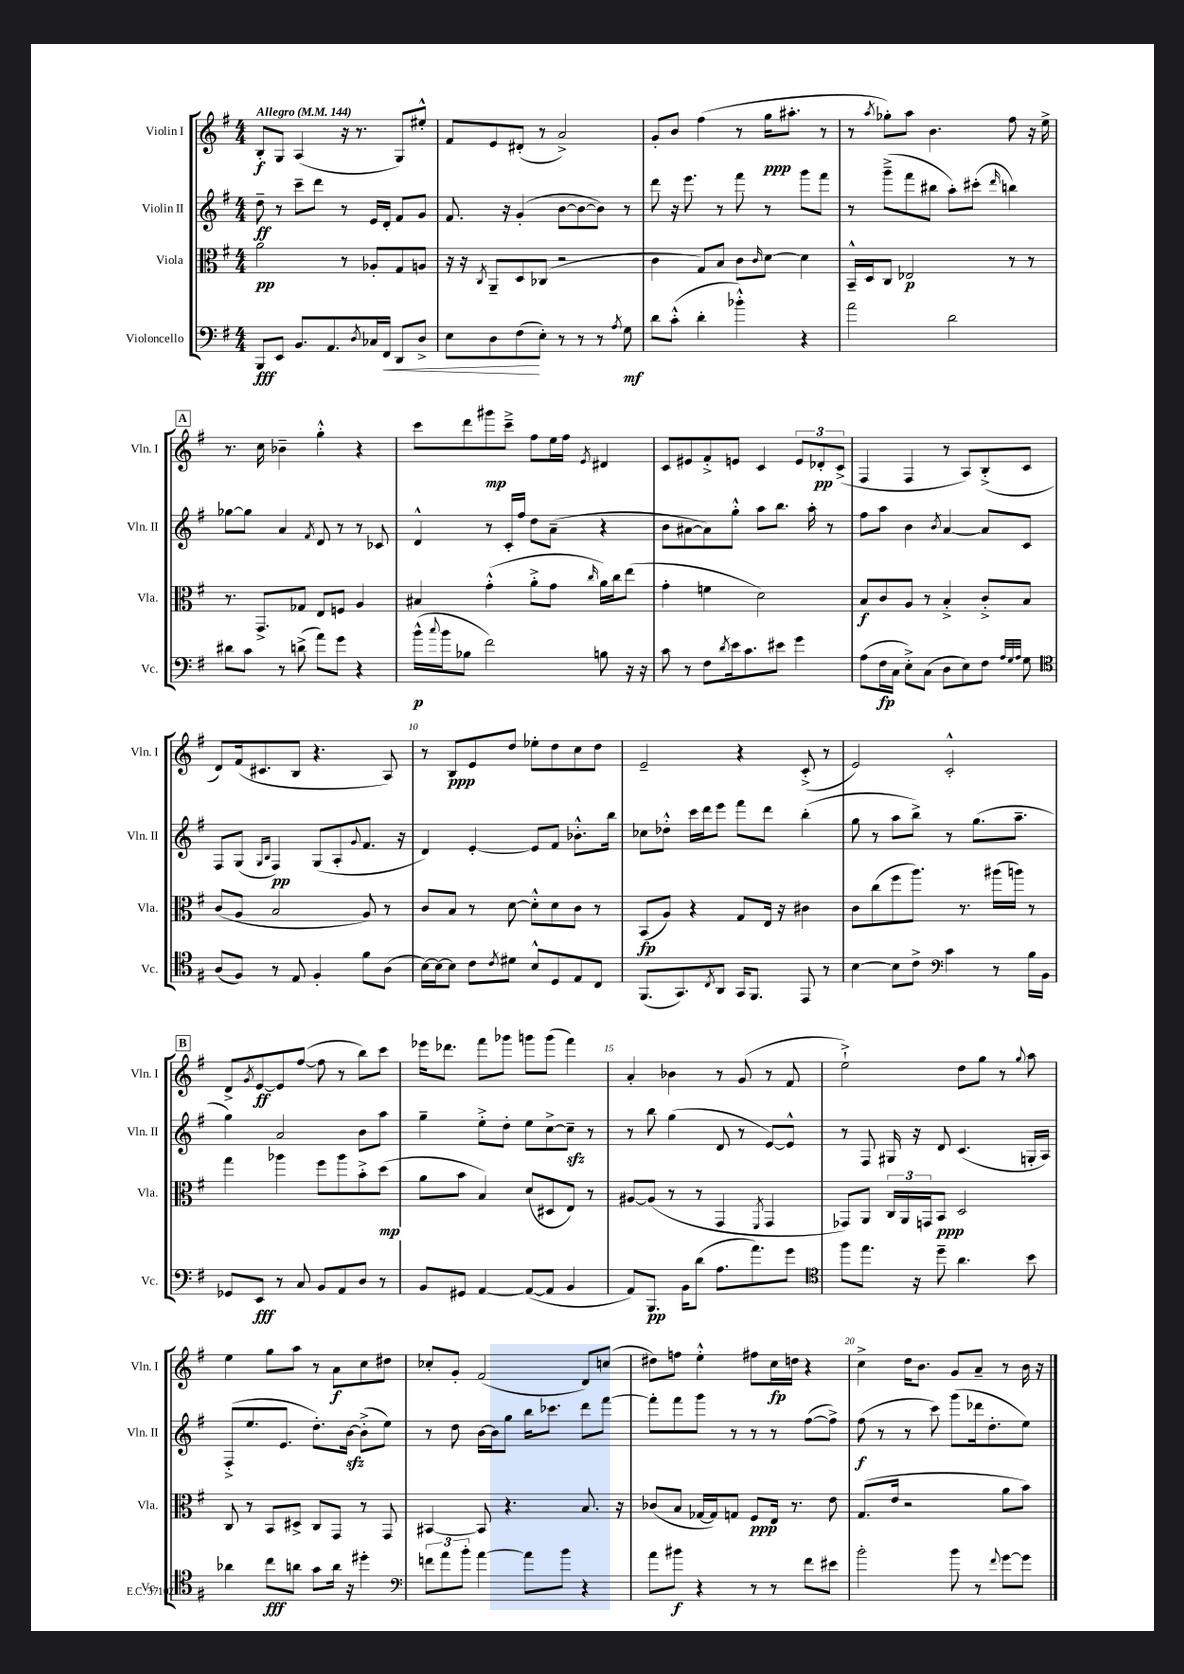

**kern	**dynam	**kern	**dynam	**kern	**dynam	**kern	**dynam
*part4	*part4	*part3	*part3	*part2	*part2	*part1	*part1
*staff4	*staff4	*staff3	*staff3	*staff2	*staff2	*staff1	*staff1
*I"Violoncello	*	*I"Viola	*	*I"Violin II	*	*I"Violin I	*
*I'Vc.	*	*I'Vla.	*	*I'Vln. II	*	*I'Vln. I	*
*clefF4	*	*clefC3	*	*clefG2	*	*clefG2	*
*k[f#]	*	*k[f#]	*	*k[f#]	*	*k[f#]	*
*M4/4	*	*M4/4	*	*M4/4	*	*M4/4	*
*MM144	*	*MM144	*	*MM144	*	*MM144	*
=1	=1	=1	=1	=1	=1	=1	=1
!	!	!	!	!	!	!LO:TX:a:B:t=Allegro	!
8BBB/L	fff	2a\	pp	8dd~\	ff	8B'/L	f
8EE/J	.	.	.	8r	.	8G/J	.
8.BB/L	.	.	.	8ccc~\L	.	(4A/	.
.	.	.	.	8ddd\J	.	.	.
8.AA/	.	.	.	.	.	.	.
.	.	8r	.	8r	.	16r	.
.	.	.	.	.	.	8.r	.
8qD/	.	.	.	.	.	.	.
16C-X/L	.	8A-X'/L	.	16e/LL	.	.	.
!	!LO:HP:b	!	!	!	!	!	!
16FF#/JJ	<	.	.	16d'/JJ	.	.	.
8DD/L	.	8G/	.	8f#/L	.	8G/L)	.
8D^/J	.	8An/J	.	8g/J	.	8ee#X'^^/J	.
=2	=2	=2	=2	=2	=2	=2	=2
8E\L	.	16r	.	8.f#/	.	8f#/L	.
.	.	16r	.	.	.	.	.
.	.	8qC/	.	.	.	.	.
8D\	.	8AA~/L	.	.	.	8e/	.
.	.	.	.	16r	.	.	.
(8F#\	.	8D/	.	(4g'/	.	(8d#X'/J	.
8E'\J)	[	(8C-X/J	.	.	.	8r	.
8r	.	2r	.	[8b\L	.	2a^/)	.
8r	.	.	.	8b\_	.	.	.
8r	.	.	.	8b\J])	.	.	.
8qA/	.	.	.	.	.	.	.
8G\	mf	.	.	8r	.	.	.
=3	=3	=3	=3	=3	=3	=3	=3
8d\L	.	4c\	.	8ddd\	.	8g'/L	.
(8c'^^\J	.	.	.	16r	.	8b/J	.
.	.	.	.	8.eee\	.	.	.
4d'\	.	8G/L)	.	.	.	(4ff#\	.
.	.	8B/J	.	8r	.	.	.
4b-X'^^\)	.	8c\L	.	8fff#\	.	8r	.
.	.	16qqc/	.	.	.	.	.
.	.	[8d\J	.	8r	.	16gg\KL	ppp
.	.	.	.	.	.	8.aa#X'\J	.
4r	.	4d\]	.	8ggg\L	.	.	.
.	.	.	.	8fff#\J	.	8r	.
=4	=4	=4	=4	=4	=4	=4	=4
2a\	.	16BB~^^/LL	.	8r	.	8r	.
.	.	16D/J	.	.	.	.	.
.	.	.	.	.	.	8qaa/	.
.	.	8C/J	.	(8ggg~^\L	.	8gg-X'\L)	.
.	.	2E-X/	p	8fff#\	.	8aa\J	.
.	.	.	.	8bb#X\J	.	4.b\	.
2d\	.	.	.	8aa'\L)	.	.	.
.	.	.	.	(8ccc#X'\J	.	.	.
.	.	.	.	16qqddd/	.	.	.
.	.	8r	.	4bbn\)	.	8ff#\	.
.	.	8r	.	.	.	16r	.
.	.	.	.	.	.	16ee^\	.
!!LO:LB:g=z
!!LO:REH:place=s1:t=A
=5	=5	=5	=5	=5	=5	=5	=5
8d#X\L	.	8.r	.	[8gg-X\L	.	8.r	.
8c\J	.	.	.	8gg-\J]	.	.	.
.	.	8.GG^/L	.	.	.	16cc\	.
8r	.	.	.	4a/	.	4b-X~\	.
(8dn^\	.	8G-X/J	.	.	.	.	.
.	.	.	.	8qf#/	.	.	.
8a\L)	.	8E/L	.	8d/	.	4gg'^^\	.
8g\J	.	8Fn/J	.	8r	.	.	.
4r	.	4A/	.	8r	.	4r	.
.	.	.	.	8c-X/	.	.	.
=6	=6	=6	=6	=6	=6	=6	=6
(16b^^\LL	p	4B#X/	.	4d^^/	.	8ccc\L	.
8qqcc/	.	.	.	.	.	.	.
16b\J	.	.	.	.	.	.	.
8B-X\J	.	.	.	.	.	8ddd\	.
2f#\)	.	(4g'^^\	.	8r	.	8ggg#X\	mp
.	.	.	.	16c'/LL	.	8ccc~^\J	.
.	.	.	.	16ff#/JJ	.	.	.
.	.	8a'^\L	.	8dd\L	.	8ff#\L	.
.	.	8g\J	.	(8a~\J	.	16ee\L	.
.	.	.	.	.	.	16ff#\JJ	.
.	.	16qqcc/	.	.	.	8qe/	.
8Bn\	.	16a\LL)	.	4r	.	4d#X/	.
.	.	16cc\J	.	.	.	.	.
16r	.	(8ee\J	.	.	.	.	.
16r	.	.	.	.	.	.	.
=7	=7	=7	=7	=7	=7	=7	=7
8c\	.	4g'\	.	8b\L	.	8c/L	.
8r	.	.	.	[8a#X\	.	8e#X/	.
8F#\L	.	4fn\	.	8a#\])	.	8f#'^/	.
8qd/	.	.	.	.	.	.	.
16e\k	.	.	.	8gg'^^\J	.	8en/J	.
8.c\	.	.	.	.	.	.	.
.	.	2d\)	.	8aa\L	.	4c/	.
8e#X\J	.	.	.	8.bb\J	.	.	.
4g\	.	.	.	.	.	12e/L	.
.	.	.	.	16aa'\	.	.	.
.	.	.	.	.	.	12d-X'/	pp
.	.	.	.	8r	.	.	.
.	.	.	.	.	.	(12c^/J	.
=8	=8	=8	=8	=8	=8	=8	=8
(8A\L	.	8B/L	f	8ff#\L	.	4F#/	.
16F#\L	fp	8c/	.	8aa\J	.	.	.
16C\JJ	.	.	.	.	.	.	.
8E'^\L)	.	8A/J	.	4b\	.	4F#/	.
(8C\J	.	8r	.	.	.	.	.
.	.	.	.	8qb/	.	.	.
8D\L	.	4B'^/	.	[4a/	.	8r	.
8E\)	.	.	.	.	.	8A/L)	.
8F#\J	.	8c'^/L	.	8a/L]	.	(8B'^/	.
32qqA/LLL	.	.	.	.	.	.	.
32qqG/	.	.	.	.	.	.	.
32qqA/JJJ	.	.	.	.	.	.	.
8G\	.	8B/J	.	8c/J	.	8c/J	.
!!LO:LB:g=z
=9	=9	=9	=9	=9	=9	=9	=9
*clefC4	*	*	*	*	*	*	*
(8A/L	.	(8c/L	.	8F#/L	.	8d/L)	.
8F#/J)	.	8A/J	.	(8G/J	.	(16f#/k	.
.	.	.	.	.	.	8.c#X/	.
.	.	.	.	16qqG/LL	.	.	.
.	.	.	.	16qqB/JJ	.	.	.
8r	.	2B/	.	4F#/)	pp	.	.
8E/	.	.	.	.	.	8B/J	.
4F#'/	.	.	.	(8G/L	.	4.r	.
.	.	.	.	8A'/	.	.	.
.	.	.	.	8qqg/	.	.	.
8f#\L	.	8A/)	.	8.f#/J	.	.	.
(8A\J	.	8r	.	.	.	8A/)	.
.	.	.	.	16r	.	.	.
=10	=10	=10	=10	=10	=10	=10	=10
[16B\LL)	.	8c/L	.	4d/)	.	8r	.
16B\J_	.	.	.	.	.	.	.
8B\J]	.	8B/J	.	.	.	8B/L	ppp
8c\L	.	8r	.	[4e'/	.	8e/	.
8qc/	.	.	.	.	.	.	.
8d#X\J	.	[8d\	.	.	.	8dd/J	.
8B^^/L	.	8d'^^\L]	.	8e/L]	.	8ee-X'\L	.
8D/	.	8d\	.	8f#/J	.	8dd\	.
8E/	.	8c\J	.	8.b-X'^^\L	.	8cc\	.
8C/J	.	8r	.	.	.	8dd\J	.
.	.	.	.	16bb\Jk	.	.	.
=11	=11	=11	=11	=11	=11	=11	=11
(8.FF#/L	.	(8BB/L	fp	8cc-X\L	.	2e~/	.
.	.	8A/J)	.	8dd-X'^^\J	.	.	.
8.GG/)	.	.	.	.	.	.	.
.	.	4r	.	16ccc\LL	.	.	.
.	.	.	.	16ddd\J	.	.	.
8qC/	.	.	.	.	.	.	.
8AA/J	.	.	.	8eee\J	.	.	.
16GG/KL	.	8G/L	.	8fff#\L	.	4r	.
8.FF#/J	.	.	.	.	.	.	.
.	.	16E/Jk	.	8ddd\J	.	.	.
.	.	16r	.	.	.	.	.
8EE/	.	4c#X\	.	(4bb'\	.	(8c'^/	.
8r	.	.	.	.	.	8r	.
=12	=12	=12	=12	=12	=12	=12	=12
[4B\	.	8c\L	.	8gg\	.	2e/)	.
.	.	(8cc\	.	8r	.	.	.
8B\L]	.	8ff#\	.	8aa\L	.	.	.
8c^\J	.	8.aa\J)	.	8bb^\J)	.	.	.
*clefF4	*	*	*	*	*	*	*
4c\	.	.	.	8r	.	2c'^^/	.
.	.	8.r	.	.	.	.	.
.	.	.	.	(8.gg\L	.	.	.
8r	.	(16aa#X\LL	.	.	.	.	.
.	.	16aan\JJ)	.	8.aa~\J	.	.	.
16B\LL	.	8r	.	.	.	.	.
16BB\JJ	.	.	.	.	.	.	.
!!LO:LB:g=z
!!LO:REH:place=s1:t=B
=13	=13	=13	=13	=13	=13	=13	=13
8GG-X/L	.	4gg\	.	4gg\)	.	8d^/L	.
.	.	.	.	.	.	8qg/	.
8EE/J	fff	.	.	.	.	[8e/	ff
8r	.	4aa-X\	.	2a/	.	8e/]	.
8C/	.	.	.	.	.	([8ff#/J	.
8BB/L	.	8ff#\L	.	.	.	8ff#\]	.
8AA/	.	8aa-\	.	.	.	8r	.
8D/J	.	8b'^\	.	8b\L	.	8bb\L)	.
8r	.	(8dd\J	mp	8aa\J	.	8ccc\J	.
=14	=14	=14	=14	=14	=14	=14	=14
8BB/L	.	8a\L	.	4gg~\	.	16eee-X\KL	.
.	.	.	.	.	.	8.ddd-X\J	.
8GG#X/J	.	8b\J	.	.	.	.	.
[4AA/	.	4B/)	.	8ee'^\L	.	8fff#\L	.
.	.	.	.	8dd'\J	.	8ggg-X\J	.
(8AA/L_	.	(8d/L	.	8ee\L	.	8gggn\L	.
8AA/J]	.	8D#X/	.	[8cc^\	.	(8ggg\J	.
4BB/	.	8E/J)	.	8cczz~\J]	.	4fff#\)	.
.	.	8r	.	8r	.	.	.
=15	=15	=15	=15	=15	=15	=15	=15
8AA/L)	.	[8A#X/L	.	8r	.	4a'/	.
8.BBB/J	pp	(8A#/J]	.	8bb\	.	.	.
.	.	8r	.	(4gg\	.	4b-X\	.
16BB\KL	.	.	.	.	.	.	.
(8d\J	.	8r	.	.	.	.	.
8.A\L	.	4GG/	.	8d/	.	8r	.
.	.	.	.	8r	.	(8g/	.
8.a\)	.	.	.	.	.	.	.
.	.	8qFF#/	.	.	.	.	.
.	.	4GG/	.	[8e/L)	.	8r	.
8g\J	.	.	.	8e^^/J]	.	8f#/	.
=16	=16	=16	=16	=16	=16	=16	=16
*clefC4	*	*	*	*	*	*	*
8ff#\L	.	8GG-X/L)	.	8r	.	2ee`^\)	.
8.ee\J	.	8AA/J	.	8F#/	.	.	.
.	.	24C/LL	.	16G#X/	.	.	.
.	.	24AA/	.	.	.	.	.
16r	.	.	.	16r	.	.	.
.	.	24GGn/J	.	.	.	.	.
8dd~\	.	8BB/J	ppp	8d/	.	.	.
4.a\	.	2D/	.	(4.c/	.	8dd\L	.
.	.	.	.	.	.	8gg\J	.
.	.	.	.	.	.	8r	.
.	.	.	.	.	.	8qqgg/	.
8b\	.	.	.	16Gn'/LL	.	8aa\	.
.	.	.	.	16A/JJ)	.	.	.
!!LO:LB:g=z
=17	=17	=17	=17	=17	=17	=17	=17
4a-X\	.	8C/	.	(8F#'^/L	.	4ee\	.
.	.	8r	.	8.ee/	.	.	.
8cc\L	fff	8BB/L	.	.	.	8gg\L	.
.	.	.	.	8.e/J	.	.	.
8an\J	.	8D#X^/J	.	.	.	8aa\J	.
8g\L	.	8C/L	.	8.dd'\L)	.	8r	.
16a\Jk	.	8GG/J	.	.	.	8a\L	f
16r	.	.	.	[16bzz\Jk	.	.	.
4dd#X'\	.	8r	.	(8b'^\L]	.	8cc\	.
.	.	8GG/	.	8ee\J)	.	8dd#X\J	.
=18	=18	=18	=18	=18	=18	=18	=18
*clefF4	*	*	*	*	*	*	*
12fn\L	.	[4BB#X/	.	8r	.	8cc-X'/L	.
12a\	.	.	.	.	.	.	.
.	.	.	.	8dd\	.	8g'/J	.
12b'\J	.	.	.	.	.	.	.
[4a\	.	8BB#/]	.	[16b\LL	.	(2f#/	.
.	.	.	.	16b\J]	.	.	.
.	.	4.r	.	8gg\J	.	.	.
8a\L]	.	.	.	16bb\KL	.	.	.
.	.	.	.	8.ccc-X\J	.	.	.
8b\J	.	.	.	.	.	.	.
4r	.	8.B/	.	8ddd\L	.	8d/L)	.
.	.	.	.	[8fff#\J	.	(8ccn/J	.
.	.	16r	.	.	.	.	.
=19	=19	=19	=19	=19	=19	=19	=19
8a\L	.	(8c-X/L	.	8fff#'\L]	.	8dd#X\L)	.
8b#X\J	f	8B/J	.	8fff#\	.	8ffn\J	.
4r	.	[16G-X/LL	.	8ggg\J	.	4ee'^^\	.
.	.	16G-/J])	.	.	.	.	.
.	.	8Gn/J	.	8r	.	.	.
8r	.	8F#/L	ppp	8r	.	8ff#X\L	.
8r	.	16E/Jk	.	8r	.	16cc\L	fp
.	.	8.r	.	.	.	16ddn\JJ	.
8f#\L	.	.	.	([8ff#\L	.	4r	.
8e#X\J	.	8e\	.	8ff#^\J])	.	.	.
=20	=20	=20	=20	=20	=20	=20	=20
2b'\	.	(8.G/L	.	(8ff#\	f	4cc^\	.
.	.	.	.	8r	.	.	.
.	.	16e/Jk	.	.	.	.	.
.	.	2r	.	8r	.	16dd\KL	.
.	.	.	.	.	.	8.b\J	.
.	.	.	.	8ccc\)	.	.	.
8b\	.	.	.	(8ggg\L	.	8g/L	.
8r	.	.	.	16ddd-X\k	.	8a~/J	.
.	.	.	.	8.dd'\	.	.	.
8qqf#/	.	.	.	.	.	.	.
[8g\L	.	8a\L	.	.	.	8r	.
8g\J]	.	8b\J)	.	8ee\J)	.	16b\	.
.	.	.	.	.	.	16r	.
==	==	==	==	==	==	==	==
*-	*-	*-	*-	*-	*-	*-	*-
